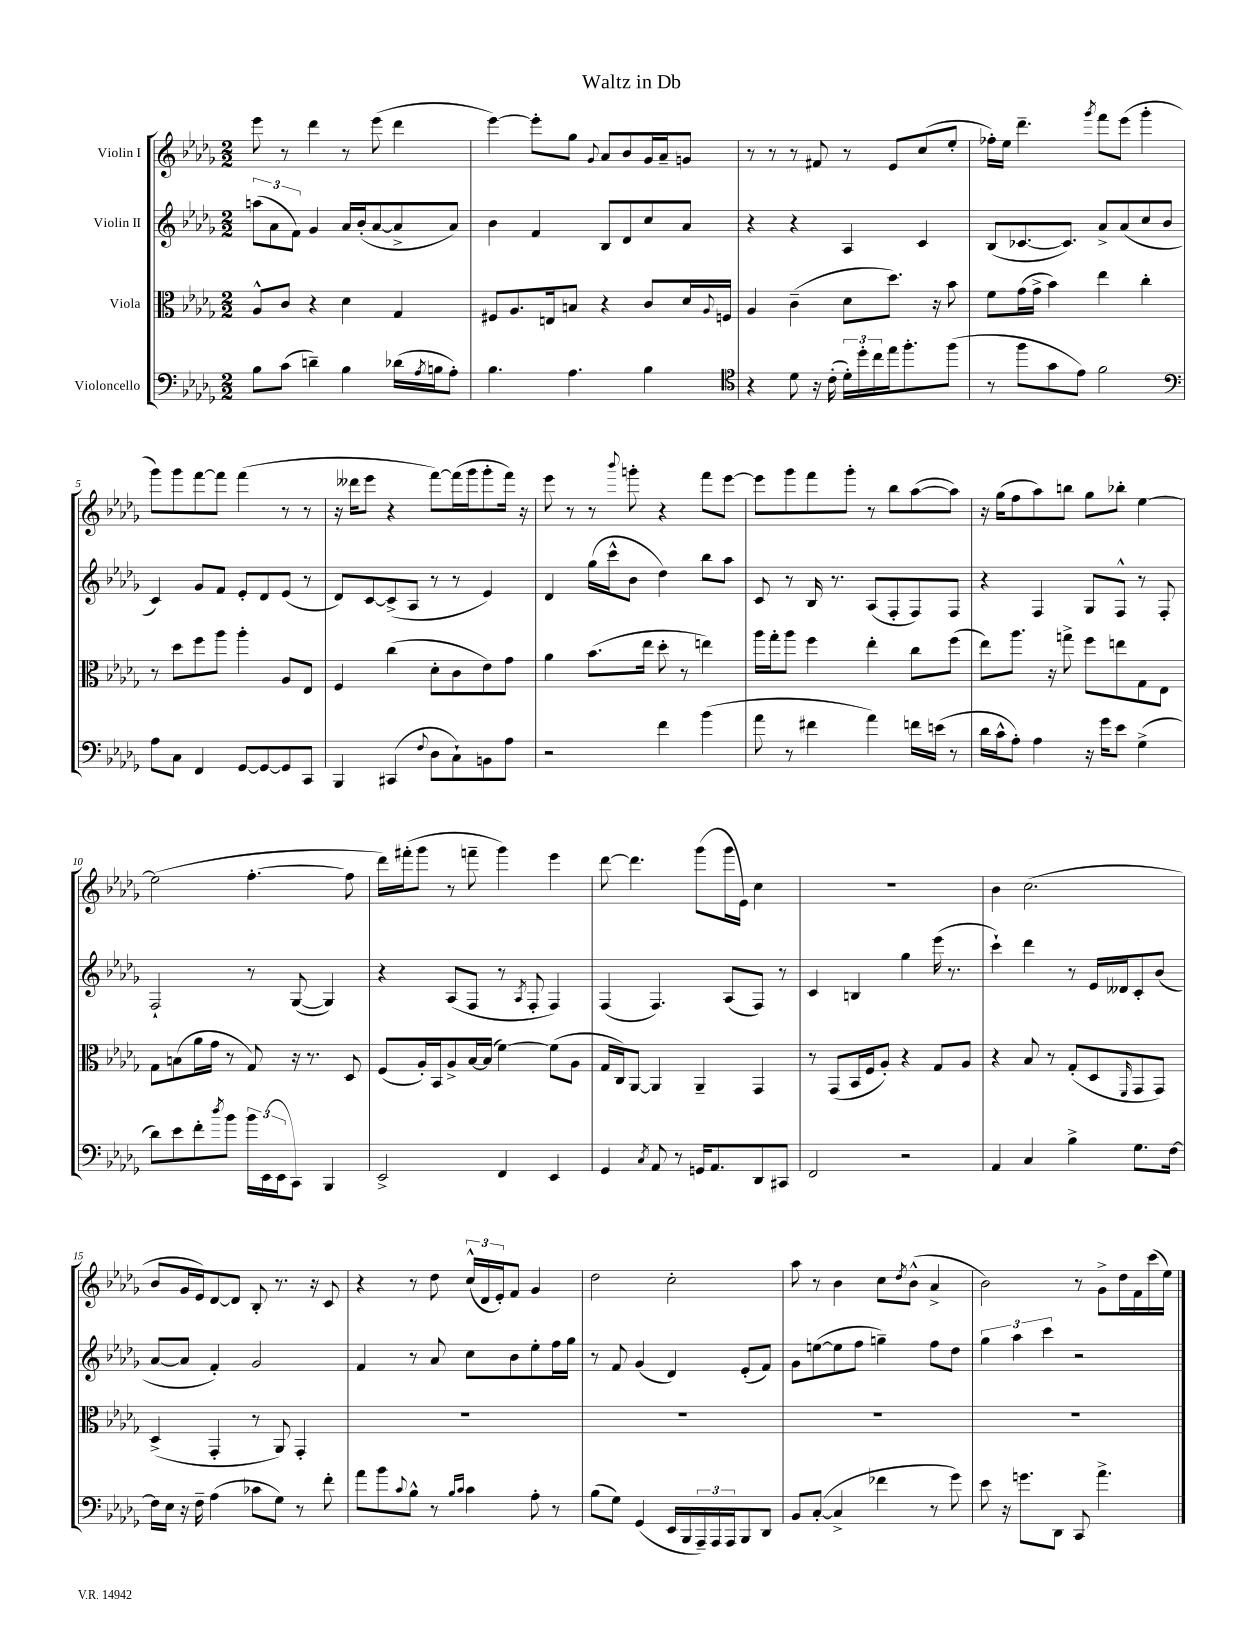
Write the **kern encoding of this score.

**kern	**kern	**kern	**kern
*part4	*part3	*part2	*part1
*staff4	*staff3	*staff2	*staff1
*I"Violoncello	*I"Viola	*I"Violin II	*I"Violin I
*clefF4	*clefC3	*clefG2	*clefG2
*k[b-e-a-d-g-]	*k[b-e-a-d-g-]	*k[b-e-a-d-g-]	*k[b-e-a-d-g-]
*M2/2	*M2/2	*M2/2	*M2/2
=1	=1	=1	=1
8B-\L	8A-^^/L	(12aan\L	8eee-\
.	.	12a-\	.
(8c\J	8c/J	.	8r
.	.	12f\J)	.
4dn~\)	4r	4g-/	4ddd-\
4B-\	4d-\	16a-/LL	8r
.	.	(16b-'/J	.
.	.	[8a-/	(8eee-\
(16d-X\LL	4G-/	8a-^/]	4ddd-\
8qA-/	.	.	.
16Bn\J	.	.	.
8A-'\J)	.	8a-/J)	.
=2	=2	=2	=2
4.B-\	8F#X/L	4b-\	[4eee-\)
.	8.A-/	.	.
.	.	4f/	8eee-'\L]
.	16En/k	.	.
4.A-\	8Bn/J	.	8gg-\J
.	.	.	8qqg-/
.	4r	8B-/L	8a-/L
.	.	8d-/	8b-/
4B-\	8c/L	8cc/	16g-/L
.	.	.	16a-~/J
.	16d-/L	8a-/J	8gn/J
.	8qqA-/	.	.
.	16Fn/JJ	.	.
=3	=3	=3	=3
*clefC4	*	*	*
4r	4A-/	4r	8r
.	.	.	8r
8d-\	(4c~\	4r	8r
16r	.	.	8f#X/
(16c'\	.	.	.
24d-'\LL)	8d-\L	4A-/	8r
24dd-'\	.	.	.
24cc\	.	.	.
16ee-\J	8.dd-\J)	.	8e-/L
8.ff'\	.	.	.
.	.	4c/	(8cc/
.	16r	.	.
(8ff\J	8b-\	.	8ee-'/J
=4	=4	=4	=4
8r	8f\L	(8B-/L	16ff-X'\LL)
.	.	.	16ee-\JJ
8ff\L	(16g-\L	[8.c-X/	4.ddd-~\
.	16g-^\JJ	.	.
8g-\	4b-\)	.	.
.	.	8.c-/J])	.
8e-\J)	.	.	.
.	.	.	8qggg-/
2f\	4ee-\	8a-^/L	8fff\L
.	.	(8a-/	(8eee-\J
.	4cc'\	8cc/	4ggg-'\
.	.	8b-/J	.
!!LO:LB:g=z
=5	=5	=5	=5
*clefF4	*	*	*
8A-\L	8r	4c/)	8ggg-\L)
8C\J	8dd-\L	.	8ggg-\
4FF/	8ff\	8g-/L	[8fff\
.	8aa-\J	8f/J	8fff\J]
[8GG-/L	4aa-'\	8e-'/L	(4fff\
8GG-/_	.	8d-/	.
8GG-/]	8A-/L	(8e-/J	8r
8CC/J	8E-/J	8r	8r
=6	=6	=6	=6
4BBB-/	4F/	8d-/L)	16r
.	.	.	16ddd--X\KL
.	.	[8c/	8eee-\J
(4CC#X/	(4cc\	(8c^/]	4r
.	.	8A-/J	.
8qqF/	.	.	.
8D-\L	8d-'\L	8r	[8fff\L)
8C`\)	8c\	8r	(16fff\L]
.	.	.	16ggg-\J
8BBn\	8e-\)	4e-/)	8ggg-'\
8A-\J	8g-\J	.	16fff\Jk)
.	.	.	16r
=7	=7	=7	=7
2r	4a-\	4d-/	8eee-\
.	.	.	8r
.	(8.b-\L	(16gg-\LL	8r
.	.	16ccc^^\J	.
.	.	.	8qqbbb-/
.	.	8b-\J	8gggn'\
.	16ee-\Jk	.	.
4f\	8dd-'\	4dd-\)	4r
.	8r	.	.
(4b-\	4een\)	8bb-\L	8fff\L
.	.	8aa-\J	[8eee-\J
=8	=8	=8	=8
8a-\	16aa-\LL	8c/	8eee-\L]
.	16gg-'\J	.	.
8r	8aa-\J	8r	8ggg-\
4f#X\	4ff\	16B-/	8fff\
.	.	8.r	.
.	.	.	8ggg-'\J
4a-\)	4ee-'\	(8A-/L	8r
.	.	8F'/	8bb-\L
16fn\LL	8cc\L	8F/)	([8aa-\
(16en\JJ	.	.	.
8r	(8ff\J	8F/J	8aa-\J])
=9	=9	=9	=9
16d-\LL	8ee-\L)	4r	16r
16c^^\J	.	.	(16gg-\KL
8A-'\J)	8.aa-\J	.	8ff\
4A-\	.	4F/	8aa-\)
.	16r	.	.
.	8ggn^\	.	8bbn\J
16r	8ff\L	8G-/L	8gg-\L
16g-\KL	.	.	.
8e-\J	8een\	8F^^/J	8bb-X'\J
(4G-^\	8G-\	8r	[4ee-\
.	8E-\J	8F'/	.
!!LO:LB:g=z
=10	=10	=10	=10
8d-\L)	8G-\L	2F`/	(2ee-\]
8e-\	(8Bn\	.	.
8f'\	16a-\L	.	.
.	16g-\JJ	.	.
8qdd-/	.	.	.
8b-\J	8r	.	.
24b-\LL	8G-/)	8r	[4.ff'\
(24EE-\	.	.	.
24EE-\J	.	.	.
8CC\J)	16r	([8G-/	.
.	8.r	.	.
4BBB-/	.	4G-/])	.
.	8D-/	.	8ff\]
=11	=11	=11	=11
2EE-^/	(8F/L	4r	16ddd-\LL)
.	.	.	(16fff#X'\J
.	16A-'/L)	.	8ggg-\J
.	16BB-/J	.	.
.	8A-^/	(8A-/L	8r
.	[16B-/L	8F/J	8fffn~\
.	(16B-/JJ]	.	.
4FF/	[4f\)	8r	4ggg-\)
.	.	8qA-/	.
.	.	8F'/	.
4EE-/	(8f\L]	4F/)	4eee-\
.	8A-\J	.	.
=12	=12	=12	=12
4GG-/	16G-/LL	(4F/	[8ddd-\
.	16C/J)	.	.
.	[8AA-/J	.	4.ddd-\]
8qC/	.	.	.
8AA-/	4AA-/]	4.F/)	.
8r	.	.	.
16GGn/KL	4AA-~/	.	(8ggg-\L
8.AA-/	.	.	.
.	.	(8A-/L	16ggg-\L
.	.	.	16e-\JJ)
8DD-/	4GG-/	8F/J)	4cc\
8CC#X/J	.	8r	.
=13	=13	=13	=13
2FF/	8r	4c/	1r
.	(8GG-/L	.	.
.	16BB-/L	4Bn/	.
.	16F/J	.	.
.	8A-'/J)	.	.
2r	4r	4gg-\	.
.	8G-/L	(16eee-\	.
.	.	8.r	.
.	8A-/J	.	.
=14	=14	=14	=14
4AA-/	4r	4ccc`\)	4b-\
4C/	8B-/	4ddd-\	(2.cc\
.	8r	.	.
4B-^\	(8G-'/L	8r	.
.	8D-/	16e-/LL	.
.	.	16d--X/J	.
.	16qqFF/	.	.
8.G-\L	8GG-/	8c'/	.
.	8GG-/J)	(8b-/J	.
[16F\Jk	.	.	.
!!LO:LB:g=z
=15	=15	=15	=15
16F\LL]	(4D-^/	[8a-/L	8b-/L
16E-\JJ	.	.	.
16r	.	8a-/J]	16g-/L
16F~\	.	.	16e-/J)
(4A-\	4GG-'/	4f'/)	[8d-/
.	.	.	8d-/J]
8c-X\L	8r	2g-/	8B-'/
8G-\J)	8AA-/)	.	8.r
8r	4GG-'/	.	.
.	.	.	16r
8f'\	.	.	8c/
=16	=16	=16	=16
8a-\L	1r	4f/	4r
8b-\	.	.	.
8qqc/	.	.	.
8B-^^\J	.	8r	8r
8r	.	8a-/	8dd-\
16qqB-/LL	.	.	.
16qqc/JJ	.	.	.
4c\	.	8cc\L	(24cc^^/LL
.	.	.	24d-/
.	.	.	24e-'/J)
.	.	8b-\	8f/J
8A-'\	.	8ee-'\	4g-/
8r	.	16ff\L	.
.	.	16gg-\JJ	.
=17	=17	=17	=17
(8B-\L	1r	8r	2dd-\
8G-\J)	.	8f/	.
(4GG-/	.	(4g-/	.
16EE-/LL	.	4d-/)	2cc'\
16BBB-/	.	.	.
24AAA-~/)	.	.	.
24AAA-/	.	.	.
24AAA-/J	.	.	.
8BBB-/	.	(8e-'/L	.
8DD-/J	.	8f/J)	.
=18	=18	=18	=18
8BB-/L	1r	8g-\L	8aa-\
([8C'/J	.	([8een\	8r
4C^/]	.	8ee\]	4b-\
.	.	8ff\J	.
4f-X\	.	4ggn~\)	8cc\L
.	.	.	8qdd-/
.	.	.	(8b-^^\J
8r	.	8ff\L	4a-^/
8g-\)	.	8dd-\J	.
=19	=19	=19	=19
8e-\	1r	6gg-\	2b-\)
16r	.	.	.
.	.	6aa-\	.
8.gn\L	.	.	.
.	.	6ccc\	.
8DD-\J	.	.	.
8CC/	.	2r	8r
4.a-^\	.	.	8g-^\L
.	.	.	16dd-\L
.	.	.	16f\
.	.	.	(16ccc\
.	.	.	16ee-\JJ)
==	==	==	==
*-	*-	*-	*-
